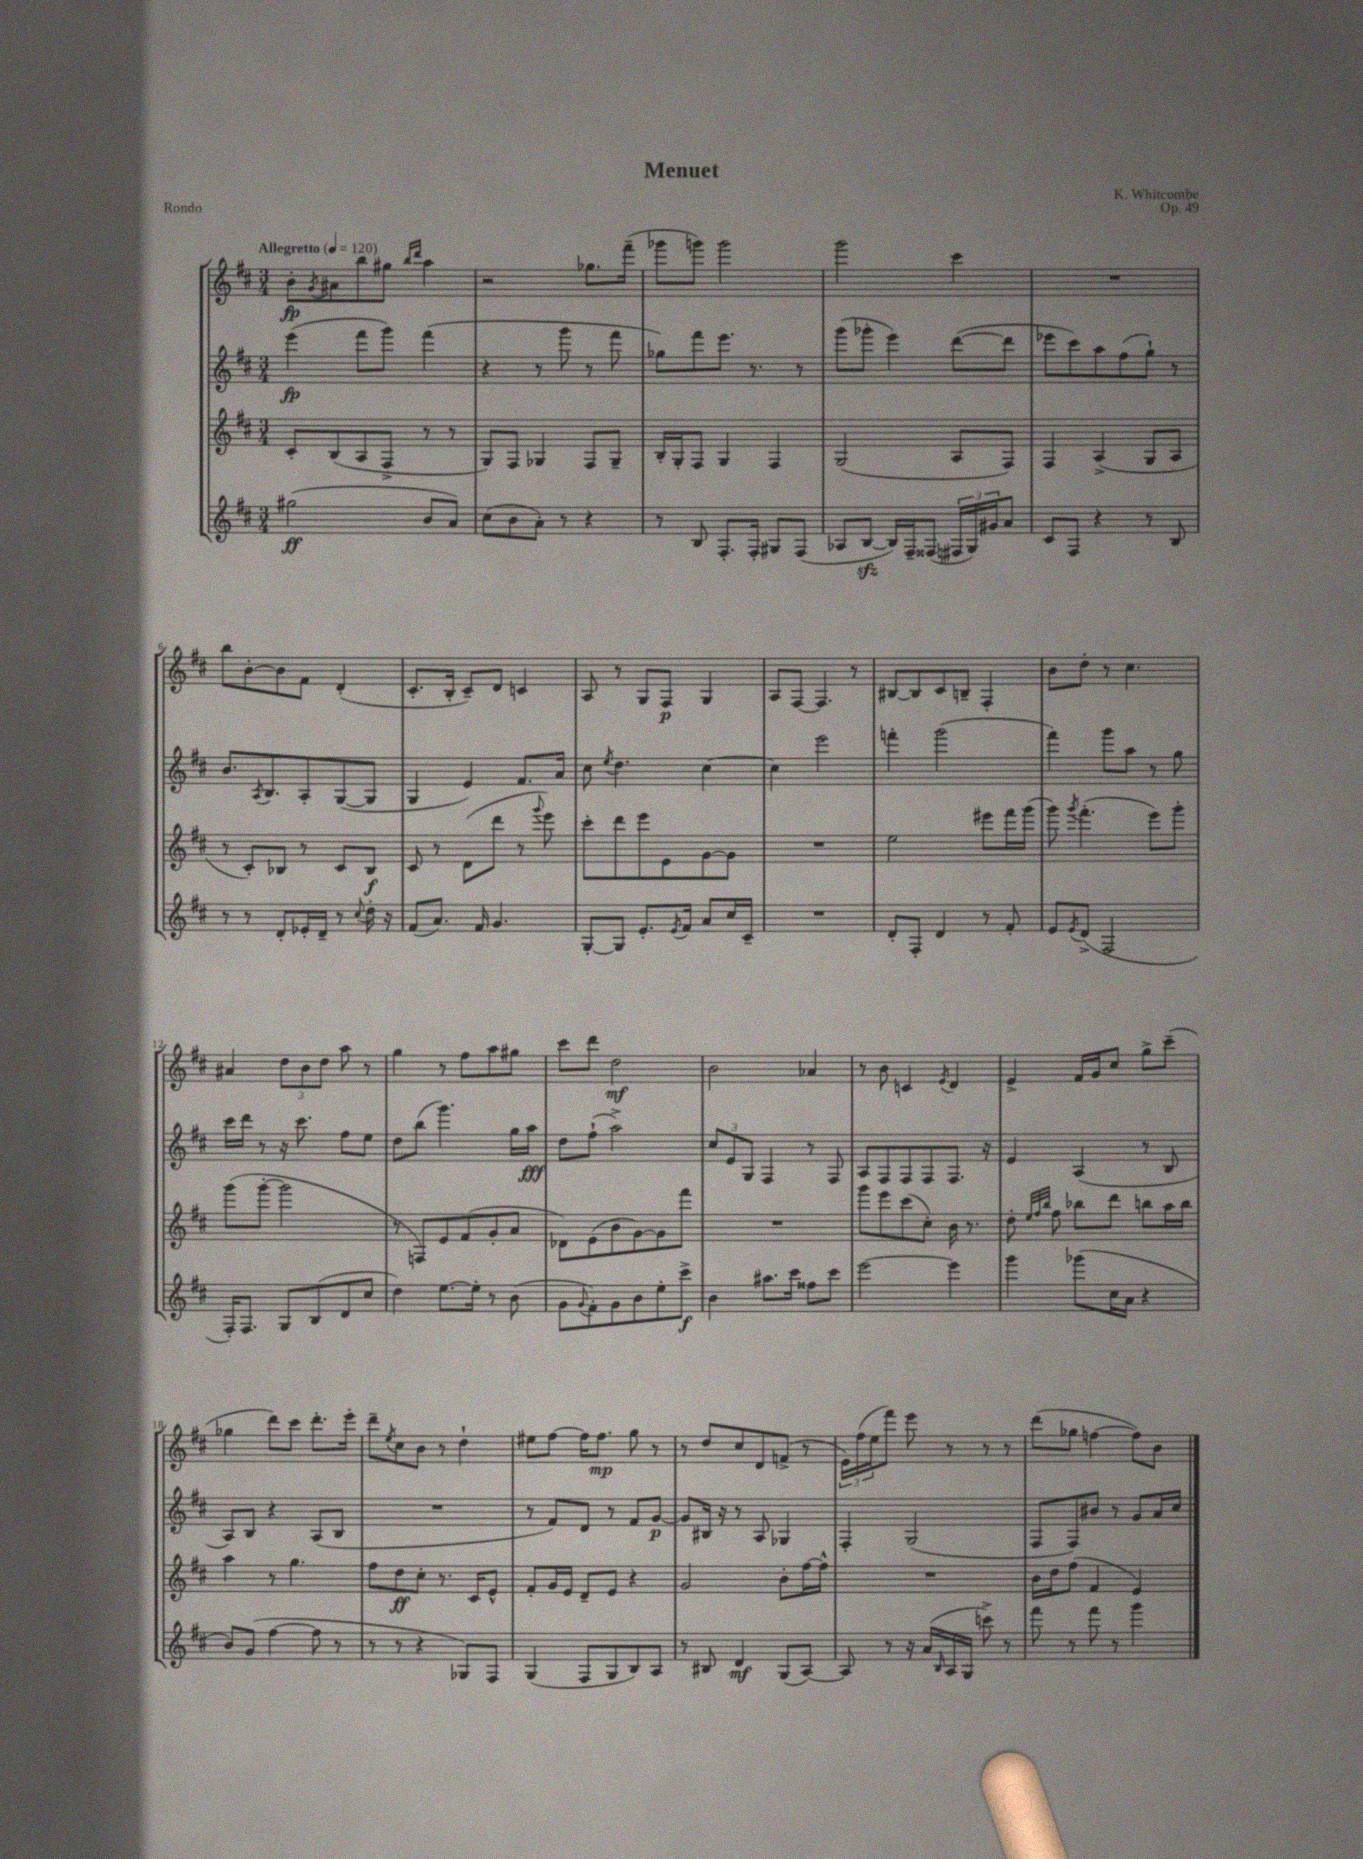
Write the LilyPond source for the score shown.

\header { title = "Menuet" composer = "K. Whitcombe" opus = "Op. 49" piece = "Rondo" }
<<
\new StaffGroup <<
\new Staff = "s0" {
    \clef treble \key d \major \numericTimeSignature \time 3/4 \tempo "Allegretto" 4 = 120
    b'8-.\fp \acciaccatura { g'8 } ais'8 b''8 gis''8 \grace { b''16 d'''16 } a''4 |
    r2 ges''8. fis'''16--( |
    ges'''8 g'''8) g'''2 |
    g'''2 cis'''4 |
    R2. |
    b''8 b'8~-. b'8 fis'8 d'4-.( |
    cis'8.-. b16-. cis'8--) d'8 c'4 |
    a8 r8 g8 fis8\p g4 |
    a8 fis8~ fis4. r8 |
    bis8~ bis8 cis'8 b8-- fis4-. |
    b'8 d''8-. r8 cis''4. |
    ais'4 \tuplet 3/2 { d''8 b'8 d''8 } a''8 r8 |
    g''4 r8 fis''8 a''8 gis''8 |
    cis'''8 d'''8 d''2\mf |
    b'2 aes'4 |
    r8 b'8 c'4 \acciaccatura { e'8 } d'4 |
    e'4-> fis'16 g'16 cis''8 g''8-> cis'''8--( |
    ges''4 d'''8) cis'''8 d'''8.-. e'''16-. |
    d'''8-- \acciaccatura { e''8 } cis''8 b'8 r8 d''4-! |
    eis''8 fis''8~ fis''16 fis''8.\mp g''8 r8 |
    r8 d''8 cis''8 d'8 f'8->( r8 |
    \tuplet 3/2 { e'16) fis''16( e''16 } fis'''8) e'''8 r8 r8 r8 |
    d'''8( ges''8 f''4~ f''8) b'8 \bar "|." |
}
\new Staff = "s1" {
    \clef treble \key d \major \numericTimeSignature \time 3/4
    e'''4\fp( fis'''8 g'''8) fis'''4( |
    r4 r8 g'''8 r8 fis'''8 |
    ges''8) fis'''8 e'''8. r8. r8 |
    g'''8( ges'''8-. e'''4) d'''8~( d'''8 |
    ees'''8 cis'''8) a''8 fis''8( g''8-!) r8 |
    b'8. \acciaccatura { a8 } b8. a8-. g8~( g8 |
    g4 e'4) fis'8. a'16 |
    cis''8 \acciaccatura { e''8 } d''4. cis''4~ |
    cis''4 e'''2 |
    f'''4-. g'''2( |
    fis'''4) g'''8 a''8 r8 g''8 |
    cis'''16 d'''16 r8 r16 cis'''8. fis''8 e''8 |
    d''8 b''8( g'''4.) g''16 a''16\fff |
    d''8 fis''8-!( a''2->) |
    \tuplet 3/2 { cis''8 e'8 g8 } fis4 r8 fis8 |
    a8 fis8 fis8 fis8 fis8. r16 |
    e'4 a4( r8 b8 |
    a8) b8 r4 a8( b8 |
    R2. |
    r8 fis'8) d'8 r8 fis'8 g'8~\p |
    g'8 bis16 r16 r8 a8 ges4 |
    fis4-. g2( |
    fis8 fis8) bis'8 r8 g'8 a'16 cis''16 \bar "|." |
}
\new Staff = "s2" {
    \clef treble \key d \major \numericTimeSignature \time 3/4
    cis'8-. b8( a8 fis8-> r8 r8 |
    g8) fis8 ges4 fis8 ges8-- |
    b16-. g16-. fis8 g4 fis4 |
    g2( a8 fis8) |
    fis4 a4->( g8 a8 |
    r8 cis'8-.) bes8 r8 cis'8 bes8\f |
    cis'8 r8 d'8( d'''8 r8 \appoggiatura { g'''8 } e'''8) |
    cis'''8-. d'''8 e'''8 e'8 g'8~ g'8 |
    R2. |
    e''2 eis'''8 fis'''16 g'''16( |
    g'''8) \acciaccatura { g'''8 } fis'''4.-.( e'''8) g'''8-. |
    g'''8( g'''8~-. g'''2 |
    r8 f8) e'8 fis'8( g'8-. a'8 |
    des'8) e'8( b'8 g'8~) g'8 fis'''8 |
    R2. |
    g'''8 e'''8 cis'''8( cis''8-.) b'16 r8. |
    d''8-. \grace { e''32 fis''32 b''32 } fis''8 bes''8 d'''8 b''8 a''16 b''16 |
    a''4 r8 g''4. |
    fis''8 d''8\ff cis''8-. r8. cis'16 e'8-^ |
    fis'8-. g'16 e'16 d'8-- e'8 r4 |
    g'2 b'8-. fis''16~ fis''16-^ |
    R2. |
    b'16 d''16 fis''8( fis'4 e'4) \bar "|." |
}
\new Staff = "s3" {
    \clef treble \key d \major \numericTimeSignature \time 3/4
    gis''2\ff( b'8 a'8) |
    cis''8( b'8 a'8-.) r8 r4 |
    r8 b8 fis8.-. fis16-. gis8 fis8( |
    aes8 b8~\sfz b16) fis16-- fisis8( \tuplet 3/2 { fis16 g16) gis'16 } a'8 |
    cis'8 fis8 r4 r8 b8 |
    r8 r8 d'8-. ees'16-. d'16-- r8 \appoggiatura { cis''8 } d''16-. r16 |
    fis'8( a'8.) fis'16 g'4. |
    g8~-. g8 e'8.-. \acciaccatura { e'8 } fis'16 a'8 cis''16 cis'16-- |
    R2. |
    d'8-. fis8-. d'4 r8 fis'8-. |
    e'8 \acciaccatura { e'8 } d'8->( fis2 |
    fis16-.) fis8. g8 b8( d'8 cis''8 |
    d''4) e''8.~ e''16-. r8 b'8( |
    g'8 \appoggiatura { g'8 } fis'8-.) g'8 b'8 e''8-. cis'''8->\f |
    b'4 ais''8. cis'''16 fisis''8 cis'''8 |
    e'''2~ e'''4 |
    g'''4 ges'''8( cis''16 a'16 r4 |
    b'8) g'8( fis''4~ fis''8 r8 |
    r8 r8 r4 ges8) fis8 |
    g4( fis8 g8 b8) a8 |
    r8 bis8 d'4\mf g8( a8~) |
    a8 r8 r16 a'16( \grace { b16 } a16 g16 c'''8->) r8 |
    fis'''8 r8 fis'''8 r8 g'''4 \bar "|." |
}
>>
>>
